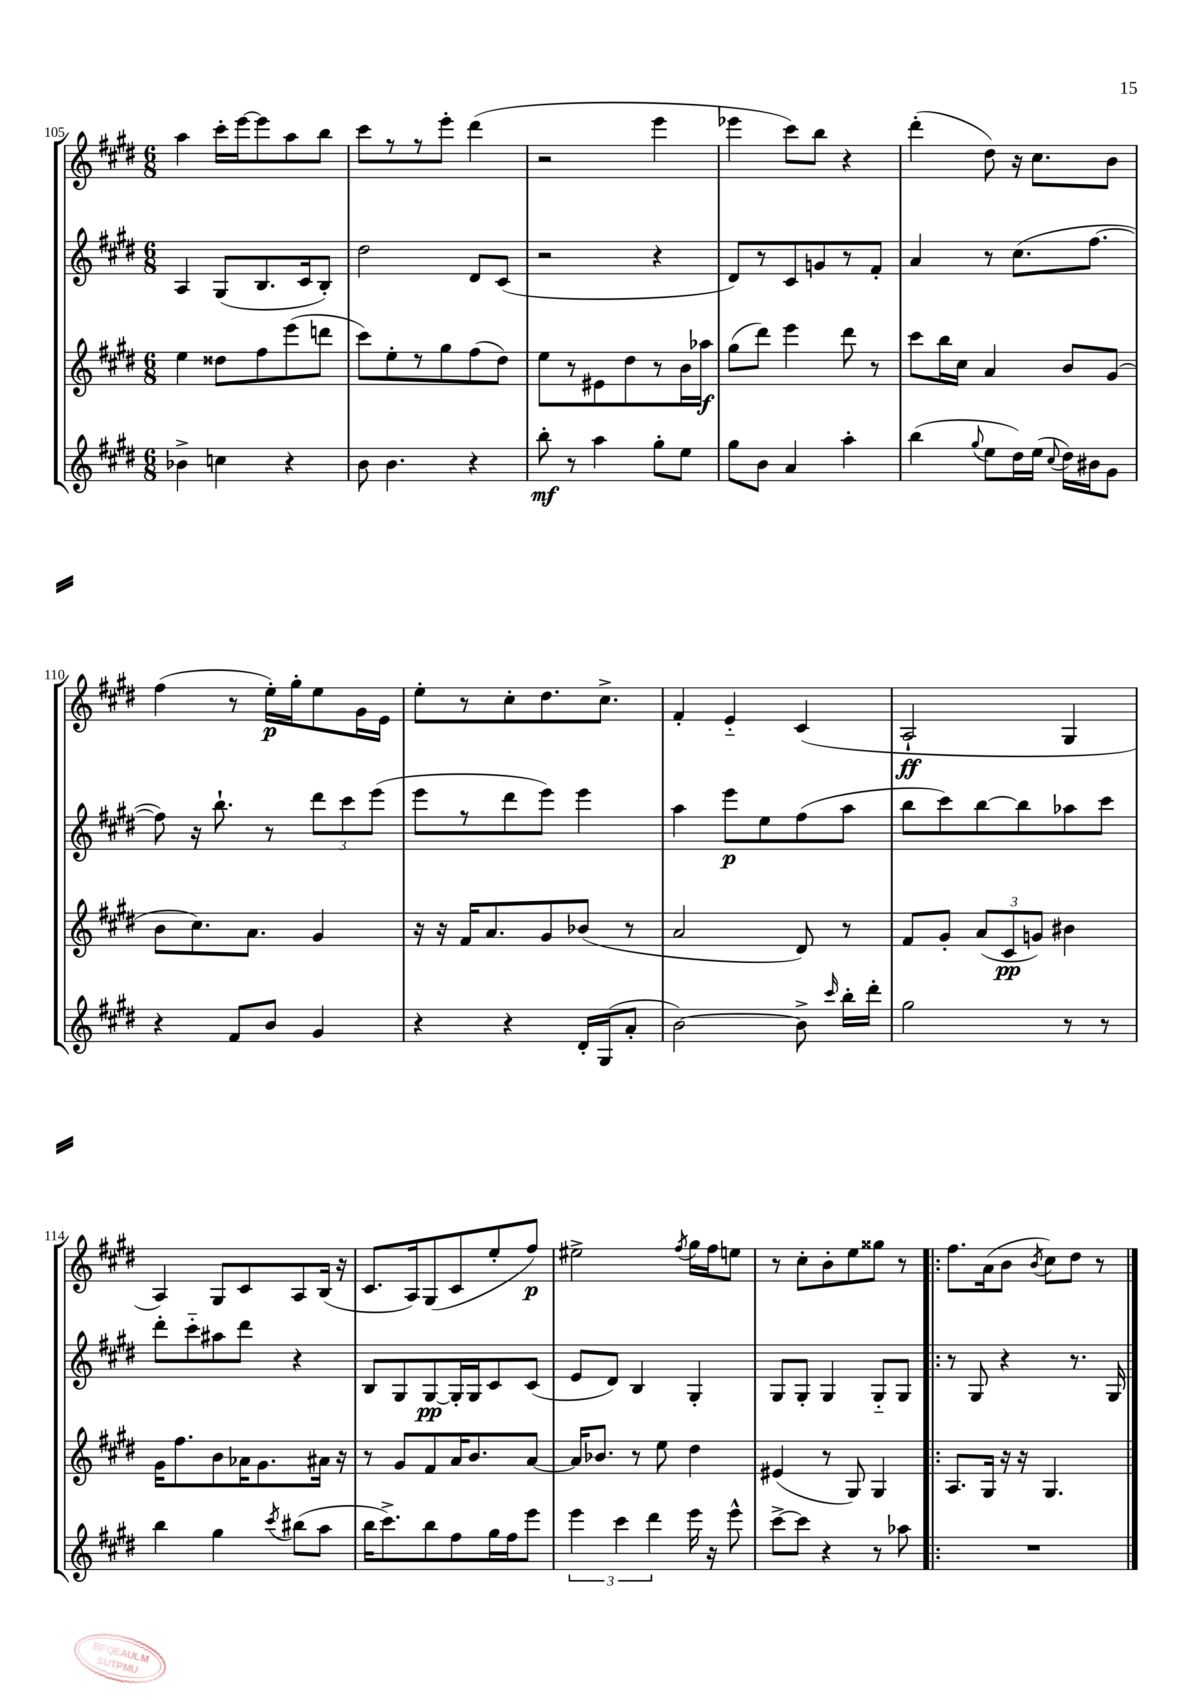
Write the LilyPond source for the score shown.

<<
\new StaffGroup <<
\new Staff = "s0" {
    \clef treble \key e \major \numericTimeSignature \time 6/8
    \autoBeamOff a''4 cis'''16[-. e'''16~ e'''8 a''8 b''8] |
    cis'''8[ r8 r8 e'''8]-. dis'''4( |
    r2 e'''4 |
    ees'''4 cis'''8[) b''8] r4 |
    dis'''4-.( dis''8) r16 cis''8.[ b'8] |
    fis''4( r8 e''16[-.\p) gis''16-. e''8 gis'16 e'16] |
    e''8[-. r8 cis''8-. dis''8. cis''8.]-> |
    fis'4-. e'4-_ cis'4( |
    a2-!\ff gis4 |
    a4) gis8[ cis'8 a8 b16]( r16 |
    cis'8.[ a16) gis8( cis'8 e''8-. fis''8]\p) |
    eis''2-> \acciaccatura { fis''8 } gis''16[ fis''16 e''8] |
    r8 cis''8[-. b'8-. e''8 gisis''8] r8 |
    \bar ".|:" fis''8.[ a'16( b'8] \acciaccatura { b'8 } cis''8[) dis''8] r8 \bar "|." |
}
\new Staff = "s1" {
    \clef treble \key e \major \numericTimeSignature \time 6/8
    \autoBeamOff a4 gis8[( b8. cis'16 b8]-.) |
    dis''2 dis'8[ cis'8]( |
    r2 r4 |
    dis'8[) r8 cis'8 g'8 r8 fis'8]-. |
    a'4 r8 cis''8.[( fis''8.]~ |
    fis''8) r16 b''8.-! r8 \tuplet 3/2 { dis'''8[ cis'''8 e'''8]( } |
    e'''8[ r8 dis'''8 e'''8]) e'''4 |
    a''4 e'''8[\p e''8 fis''8( a''8] |
    b''8[ cis'''8) b''8~ b''8 aes''8 cis'''8] |
    dis'''8[-. cis'''8-_ ais''8 dis'''8] r4 |
    b8[ gis8 gis8~\pp gis16-. gis16 cis'8 cis'8]( |
    e'8[ dis'8]) b4 gis4-. |
    gis8[ gis8]-. gis4 gis8[-_ gis8] |
    \bar ".|:" r8 gis8 r4 r8. gis16 \bar "|." |
}
\new Staff = "s2" {
    \clef treble \key e \major \numericTimeSignature \time 6/8
    \autoBeamOff e''4 disis''8[ fis''8 e'''8( d'''8] |
    cis'''8[) e''8-. r8 gis''8 fis''8( dis''8]) |
    e''8[ r8 eis'8 dis''8 r8 b'16 aes''16]\f |
    gis''8[( dis'''8]) e'''4 dis'''8 r8 |
    cis'''8[ b''16 cis''16] a'4 b'8[ gis'8]( |
    b'8[ cis''8.) a'8.] gis'4 |
    r16 r16 fis'16[ a'8. gis'8 bes'8]( r8 |
    a'2 dis'8) r8 |
    fis'8[ gis'8]-. \tuplet 3/2 { a'8[( cis'8\pp g'8]) } bis'4 |
    gis'16[ fis''8. b'8 aes'16 gis'8. ais'16] r16 |
    r8 gis'8[ fis'8 a'16 b'8. a'8]~ |
    a'16[ bes'8.] r8 e''8 dis''4 |
    eis'4( r8 gis8) gis4 |
    \bar ".|:" a8.[ gis16] r16 r16 gis4. \bar "|." |
}
\new Staff = "s3" {
    \clef treble \key e \major \numericTimeSignature \time 6/8
    \autoBeamOff bes'4-> c''4 r4 |
    b'8 b'4. r4 |
    b''8-.\mf r8 a''4 gis''8[-. e''8] |
    gis''8[ b'8] a'4 a''4-. |
    b''4( \appoggiatura { gis''8 } e''8[ dis''16) e''16]( \appoggiatura { cis''8 } dis''16[) bis'16 gis'8] |
    r4 fis'8[ b'8] gis'4 |
    r4 r4 dis'16[-. gis16( a'8]-. |
    b'2~) b'8-> \grace { cis'''16 } b''16[-. dis'''16]-. |
    gis''2 r8 r8 |
    b''4 gis''4 \acciaccatura { cis'''8 } bis''8[( a''8] |
    b''16[ cis'''8.->) b''8 fis''8 gis''16 fis''16 e'''8] |
    \tuplet 3/2 { e'''4 cis'''4 dis'''4 } e'''16 r16 e'''8-^ |
    cis'''8[~-> cis'''8] r4 r8 aes''8 |
    \bar ".|:" R2. \bar "|." |
}
>>
>>
\layout { \context { \Score currentBarNumber = #105 } }
